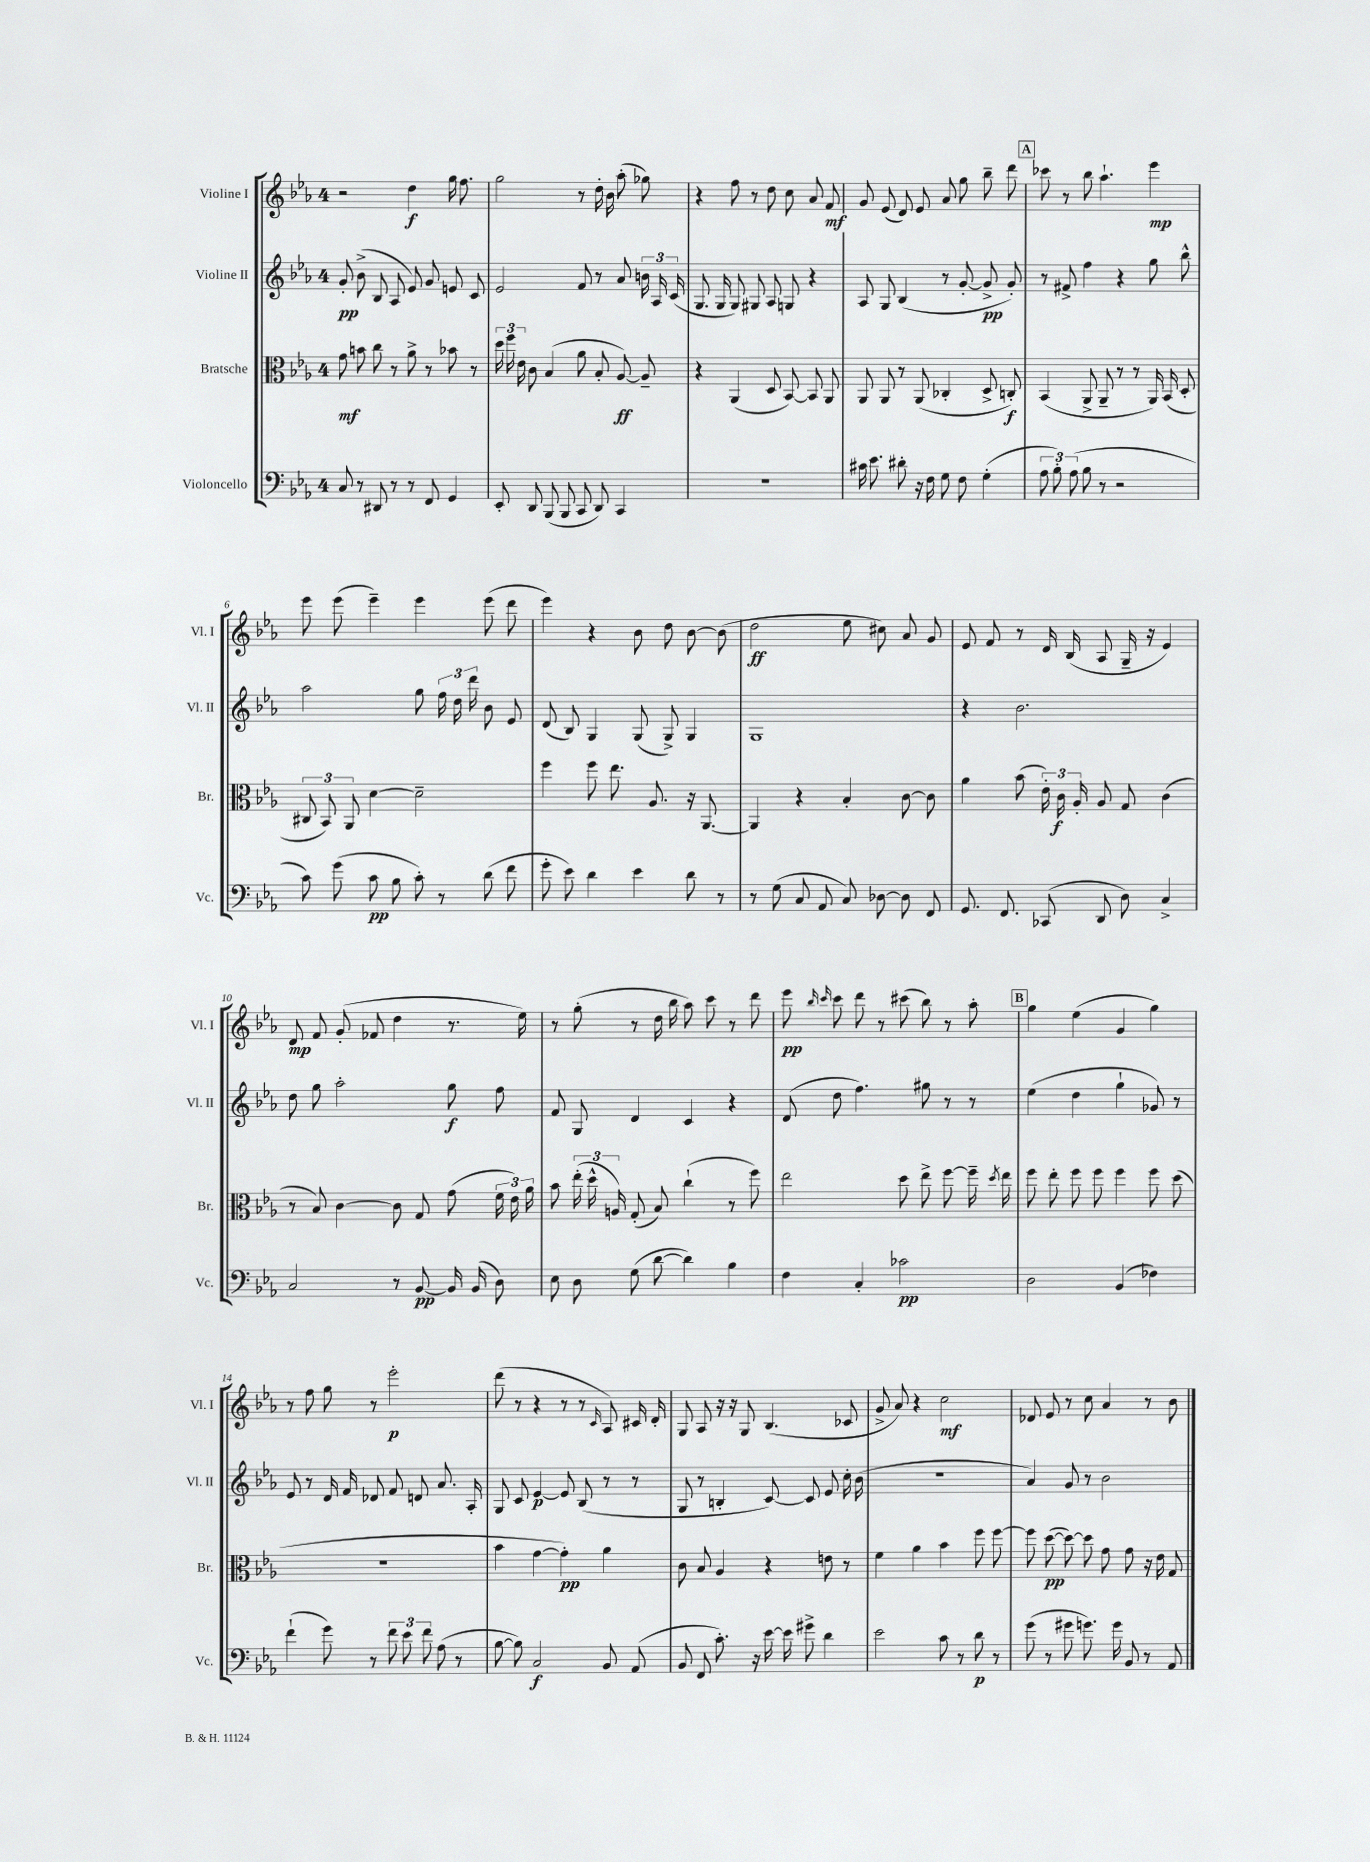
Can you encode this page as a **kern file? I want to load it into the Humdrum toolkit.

**kern	**kern	**kern	**kern
*staff4	*staff3	*staff2	*staff1
*clefF4	*clefC3	*clefG2	*clefG2
*k[b-e-a-]	*k[b-e-a-]	*k[b-e-a-]	*k[b-e-a-]
*M4/4	*M4/4	*M4/4	*M4/4
8C	8g	8g'	2r
8r	8b	(8b-^	.
8DD#	8cc	8B-	.
8r	8r	8A-	.
8r	8a-^	8e-)	4dd
8FF	8r	8g	.
4GG	8b-	8e	16gg
.	.	.	8.ff
.	8r	8c	.
=	=	=	=
8EE-'	24dd	2e-	2gg
.	24ff	.	.
.	24e-	.	.
8DD	8c	.	.
(8BBB-	(4B-	.	.
8BBB-	.	.	.
8CC	8a-	8f	8r
8DD)	8B-'	8r	16dd'
.	.	.	16b-
4CC	[8A-)	8a-	(8aa-'
.	8A-~]	24b	8gg-)
.	.	24A-	.
.	.	(24c	.
=	=	=	=
1r	4r	8.G	4r
.	.	16G	.
.	(4AA-	8G)	8ff
.	.	8G#	8r
.	8D	8A-	8dd
.	[8BB-)	8G	8cc
.	8BB-]	4r	8a-
.	8AA-	.	8f
=	=	=	=
16c#	8AA-	8A-	8g
8.e-	.	.	.
.	8AA-	8G	(8e-
8d#'	8r	(4B-	8d)
16r	(8AA-	.	8e-
16F	.	.	.
8G	4C-'	8r	8a-
8F	.	[8g'	8gg
(4G'	8D^	8g^]	8bb-~
.	8C')	8g')	8ddd
=	=	=	=
12A-	(4BB-	8r	8ccc-
12B-')	.	.	.
.	.	8f#^	8r
(12A-	.	.	.
8B-	8AA-^	4ff	8bb-
8r	8AA-~	.	4.aa-`
2r	8r	4r	.
.	8r	.	.
.	16AA-)	8gg	4eee-
.	(16BB-	.	.
.	8D'	8bb-^^	.
=	=	=	=
8c)	12C#	2aa-	8eee-
.	12BB-)	.	.
(8g	.	.	(8eee-
.	12AA-	.	.
8c	[4d	.	4eee-~)
8B-	.	.	.
8c')	2d~]	8gg	4eee-
8r	.	24ff	.
.	.	24dd	.
.	.	24ddd	.
(8d	.	8b-	(8eee-
8f	.	8e-	8ddd
=	=	=	=
8g'	4ff	(8d	4eee-)
8e-)	.	8B-)	.
4d	8ff	4G	4r
.	8.ee-	.	.
4e-	.	(8G	8b-
.	8.A-	.	.
.	.	8G^)	8dd
8d	16r	4G	[8b-
.	[8.AA-	.	.
8r	.	.	(8b-]
=	=	=	=
8r	4AA-]	1G	2dd
(8G	.	.	.
8C	4r	.	.
8AA-	.	.	.
8C)	4B-'	.	8ee-
[8D-	.	.	8cc#)
8D-]	[8c	.	8a-
8FF	8c]	.	8g
=	=	=	=
8.GG	4a-	4r	8e-
.	.	.	8f
8.FF	.	.	.
.	(8b-	2.b-	8r
(8CC-	24e-')	.	16d
.	24c	.	.
.	.	.	(16B-
.	24A-'	.	.
8DD	8A-	.	8A-
8D)	8G	.	16G~
.	.	.	16r
4C^	(4c	.	4e-)
=	=	=	=
2C	8r	8dd	8d
.	8B-)	8gg	8f
.	[4c	2aa-'	(8g'
.	.	.	8f-
8r	8c]	.	4dd
[8BB-	8G	.	.
16BB-]	(8g	8gg	8.r
(16BB-	.	.	.
8D)	24f	8ff	.
.	24e-)	.	.
.	.	.	16ee-)
.	24a-	.	.
=	=	=	=
8E-	8b-	8f	8r
8D	(24ee-'	8G	(8gg'
.	24dd^^	.	.
.	24A)	.	.
(8G	(8G'	4d	8r
[8d	8B-)	.	16dd
.	.	.	16bb-
4d])	(4cc`	4c	8aa-)
.	.	.	8ccc
4B-	8r	4r	8r
.	8ff)	.	8ddd
=	=	=	=
4F	2ee-	(8d	8eee-
.	.	.	16qqbb-
.	.	.	16qqccc
.	.	8dd	8ccc
4C'	.	4.ff)	8ddd
.	.	.	8r
2c-	8dd	.	(8ccc#
.	8ee-^	8gg#	8bb-)
.	[8ff	8r	8r
.	16ff~]	8r	8aa-'
.	8qdd	.	.
.	16ee-	.	.
=	=	=	=
2D	8ff	(4ee-	4gg
.	8ee-'	.	.
.	8ff	4dd	(4ee-
.	8ff	.	.
(4BB-	4ff	4gg`	4g
4F-)	8ff	8g-)	4gg)
.	(8dd	8r	.
=	=	=	=
(4f`	1r	8e-	8r
.	.	8r	8ff
8g)	.	16d	8gg
.	.	16f	.
8r	.	8d-	8r
12f	.	8f	2eee-'
12e-	.	.	.
.	.	8d	.
12f	.	.	.
(8A-	.	8.a-	.
8r	.	.	.
.	.	16A-'	.
=	=	=	=
[8B-	4b-	8G	(8ddd
8B-])	.	8c	8r
2C	[4g	[4e-	4r
.	4g'])	8e-]	8r
.	.	(8B-	8r
.	.	.	16qqc
8BB-	4a-	8r	8A-)
(8AA-	.	8r	16c#
.	.	.	16d'
=	=	=	=
8BB-	8c	8G	8G
8FF	8B-	8r	8A-
8.c')	4A-	4B'	16r
.	.	.	16r
.	.	.	8G
16r	.	.	.
[16e-	4r	[8c)	(4.B-
16e-]	.	.	.
8g#^	.	8c]	.
4d	8e	8e-	.
.	8r	16cc'	8c-
.	.	(16b-	.
=	=	=	=
2e-	4f	1r	8g^
.	.	.	8a-)
.	4a-	.	4r
8c	4b-	.	2cc
8r	.	.	.
8d	8ff	.	.
8r	[8ff	.	.
=	=	=	=
(8g	8ff]	4a-)	8d-
8r	([8dd	.	8e-
8g#	8dd_)	8g	8r
8.g)	8dd]	8r	8cc
.	8g	2b-	4a-
16g	.	.	.
8BB-	8g	.	.
8r	16r	.	8r
.	16e-	.	.
8AA-	8G	.	8b-
==	==	==	==
*-	*-	*-	*-
